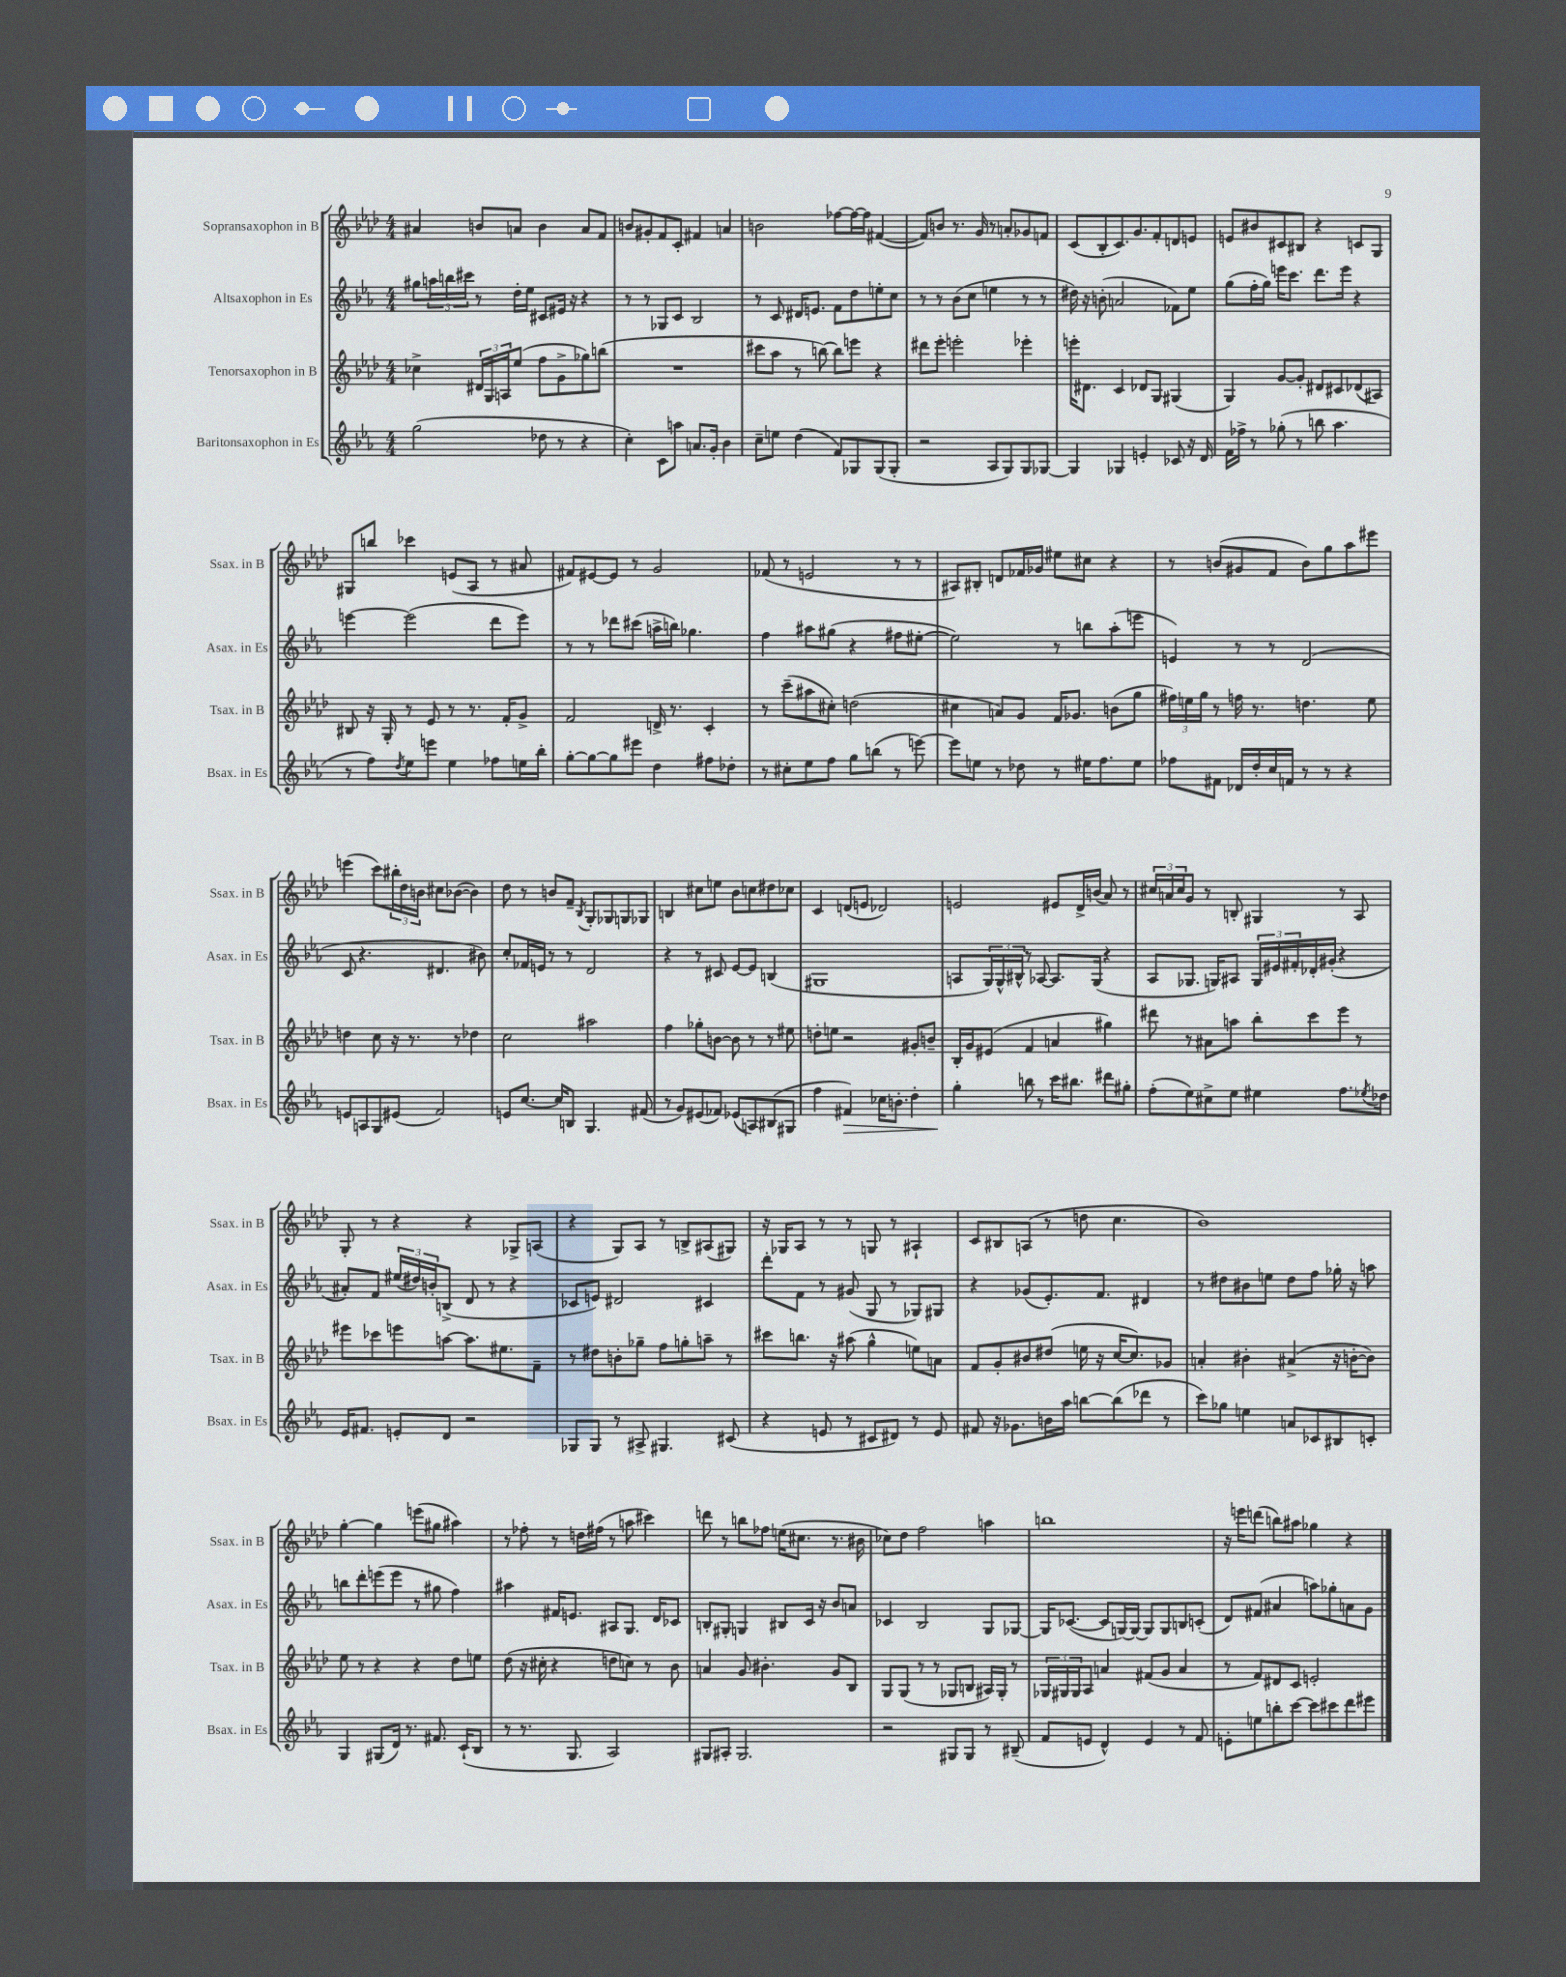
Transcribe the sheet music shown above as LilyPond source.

<<
\new StaffGroup <<
\new Staff = "s0" \with { instrumentName = "Sopransaxophon in B" shortInstrumentName = "Ssax. in B" } {
    \clef treble \key aes \major \numericTimeSignature \time 4/4
    ais'4 b'8 a'8 b'4 a'8 f'8 |
    b'8 gis'8-. f'8 c'8-. fis'4 a'4 |
    b'2 fes''8~ fes''16~ fes''16 fis'4~( |
    fis'8) b'8 r8. g'16 r8 a'8-. ges'8 f'8 |
    c'8( bes8-. c'8.) g'8. f'8-. d'8 e'8 |
    e'8 bis'8 cis'8 bis8 r4 c'8 g8 |
    gis8 b''8 ces'''4 e'8( aes8 r8 ais'8 |
    fis'8) eis'8~ eis'8 r8 g'2 |
    fes'8( r8 e'2 r8 r8 |
    ais8) bis8-. d'8 fes'16 ges'16 eis''8 cis''8 r4 |
    r8 b'8( gis'8 f'8 b'8) g''8 aes''8 eis'''8 |
    e'''4( c'''8) \tuplet 3/2 { bis''16-. des''16 b'16 } cis''8 bes'8~( bes'4) |
    des''8 r8 b'8 f'8-- \acciaccatura { bes8 } g8-. ges8 g8 ges8 |
    b4 cis''8 e''8 bes'8 c''8 dis''8 ces''8 |
    c'4 d'8( e'8 des'2) |
    e'2 eis'8 des'16-> b'16( aes'8) r8 |
    \tuplet 3/2 { cis''16 a'16 cis''16 } g'8 r8 b8-. gis4 r8 aes8 |
    g8-. r8 r4 r4 ges8-> a8( |
    r4 g8) aes8 r8 b8-> ais8( gis8) |
    r16 ges16 aes8 r8 r8 g8 r8 ais4-! |
    c'8 bis8 a8( r8 d''8 c''4. |
    bes'1) |
    g''4~-. g''4 e'''8( gis''8 ais''4) |
    r8 fes''8-. r8 d''16 fis''16( r8 a''8 cis'''4) |
    d'''8 r8 b''8 fes''8 e''16( cis''8. r8. bis'16 |
    ces''8) des''8 f''2 a''4 |
    b''1 |
    r16 e'''16 d'''8( b''8) ais''8 ges''4 r4 \bar "|." |
}
\new Staff = "s1" \with { instrumentName = "Altsaxophon in Es" shortInstrumentName = "Asax. in Es" } {
    \clef treble \key ees \major \numericTimeSignature \time 4/4
    gis''8 \tuplet 3/2 { a''16 b''16 cis'''16 } r8 d''16-. ees''16 cis'8 eis'16 r16 r4 |
    r8 r8 ges8 c'8 bes2 |
    r8 c'8 dis'16 e'8. f'8 d''8 e''8-. c''8 |
    r8 r8 bes'8( c''8 e''4 r8 r8 |
    dis''16) r16 b'8-.( a'2 fes'8) ees''8 |
    g''8( f''16-. g''16) e'''16 c'''8. d'''8. e'''16 r4 |
    e'''4~ e'''2( d'''8 e'''8) |
    r8 r8 des'''8 cis'''8( a''16-> b''16) ges''4. |
    f''4 ais''8 gis''8( r4 fis''8 eis''8~-. |
    eis''2) r8 b''8 aes''8-.( e'''8 |
    e'4) r8 r8 d'2( |
    c'8 r4. dis'4. bis'8) |
    c''8-. fes'16 e'16 r8 r8 d'2 |
    r4 r8 cis'8 ees'8~ ees'8 b4( |
    gis1 |
    a8 \tuplet 3/2 { g16) g16-^ bis16-^ } r8 aes8~ aes8. g16( r4 |
    aes8 ges8. g16) ais8 \tuplet 3/2 { g16 eis'16 fis'16-. } des'16-. gis'16-.( r4 |
    ais'8-.) f'8 \tuplet 3/2 { eis''16( dis''16) b'16-. } b8->( d'8 r8 r4 |
    ces'8 e'8) dis'2 cis'4 |
    d'''8-. f'8 r8 gis'8( g8 r8 ges8) gis8 |
    r4 ges'8( ees'8.-.) f'8. dis'4 |
    r8 dis''8 bis'8 e''8 dis''8 f''8 ges''16-. r16 a''8 |
    b''8 d'''8-. e'''8( e'''8 r8 gis''8 f''4) |
    ais''4 fis'16 e'8. ais8 g8. d'16 ces'8 |
    b8-. gis8-. g4 bis8 c'16 r16 bes'8 a'8 |
    ces'4 bes2 g8 ges8~ |
    ges16 ces'8.~( ces'8 g16~) g16~ g8 g8 b8 c'8-.( |
    d'8) fis'8( ais'4 a''8) ges''8-. a'8 g'8 \bar "|." |
}
\new Staff = "s2" \with { instrumentName = "Tenorsaxophon in B" shortInstrumentName = "Tsax. in B" } {
    \clef treble \key aes \major \numericTimeSignature \time 4/4
    ces''4-> \tuplet 3/2 { dis'16 g16 a16 } ees''8( f''8 g'8-> ges''8) b''8( |
    R1 |
    cis'''8 aes''8 r8 b''8~) b''8 e'''8 r4 |
    dis'''8 ees'''8-. e'''2-. ees'''4-. |
    e'''16-. dis'8. c'4 des'8 g8 gis4( |
    g4) g'8~ g'8-. dis'8 cis'8 des'8( ais8) |
    bis8 r16 g16-. r8 ees'8 r8 r8. f'16-. g'8-> |
    f'2 d'16-> r8. c'4-. |
    r8 c'''8--( ais''8 cis''8-.) d''2( |
    cis''4 a'8) g'8 f'16 ges'8. b'8( g''8 |
    \tuplet 3/2 { fis''16) e''16 g''16 } r8 f''16 r8. d''4. e''8 |
    d''4 c''8 r16 r8. r8 des''4 |
    c''2 ais''2 |
    f''4 ges''8-. b'8~ b'8 r8 r8 eis''8 |
    d''8-. e''8 r2 gis'8-. b'8-- |
    bes16-. g'16 eis'8( f'4 a'4 gis''4) |
    dis'''8 r8 ais'8 a''8 bes''8-. c'''8 ees'''8 r8 |
    eis'''8 ces'''8 e'''8 a''8~ a''8. eis''8. f'8-- |
    r8 dis''8 b'8-. ges''8-- f''8 g''8-. a''8-- r8 |
    cis'''8 b''8. r16 ais''8( g''4-^ e''8) a'8 |
    f'8 g'8-. bis'8 dis''8( e''16 r16 c''16~ c''8.) ges'8 |
    a'4-. bis'4-. ais'4->( r16 b'16~-. b'8) |
    ees''8 r8 r4 r4 des''8 e''8 |
    des''8( r16 cis''16-. r4 d''8 c''8) r8 bes'8 |
    a'4 g'8 bis'4.-. g'8 bes8 |
    g8 g8( r8 r8 ges8 b8 ais16) ges16-. r8 |
    \tuplet 3/2 { ges16 gis16 gis16 } aes8 a'4 fis'8( g'8 a'4 |
    r8 f'8) dis'8 c'8 e'2-. \bar "|." |
}
\new Staff = "s3" \with { instrumentName = "Baritonsaxophon in Es" shortInstrumentName = "Bsax. in Es" } {
    \clef treble \key ees \major \numericTimeSignature \time 4/4
    g''2( des''8 r8 r4 |
    c''4-.) c'8 a''8 a'8. g'16-. bes'4 |
    c''8-- e''8 d''4( f'8) ges8 ges8( ges8-. |
    r2 aes8 g8) g8 ges8~ |
    ges4 ges4 e'4-. ces'8 r16 d'16 |
    f'16 fes''16-> r8 ges''8-.( r8 b''8 aes''4. |
    r8 f''8) \acciaccatura { d''8 } ees''8 e'''8 ees''4 fes''8 e''16 bes''16-. |
    g''8~-. g''8~ g''8 eis'''8 d''4 fis''8 des''8-. |
    r8 cis''8-. ees''8 f''8 g''8 b''8( r8 e'''8~) |
    e'''8 e''8 r8 des''8 r8 eis''16 f''8. eis''8 |
    fes''8 fis'8 des'16 d''16-. c''16 f'16 r8 r8 r4 |
    e'8 a8 g8 eis'8( f'2) |
    e'8 c''8.~ c''16 b8 g4. fis'8( |
    r8 g'8) eis'8( fes'8) ees'8( a8) bis8( gis8 |
    f''4 fis'4\>) ces''16 b'8.-. d''4-. |
    g''4-.\! b''8 r8 c'''16 bis''8. dis'''8 gis''8-. |
    f''8-.( ees''8) cis''8-> ees''8 eis''4 f''8. \acciaccatura { ees''8 } des''16 |
    ees'16 fis'8. e'8-. d'8 r2 |
    ges8 ges8 r8 ais8-> gis4. cis'8( |
    r4 e'8 r8 cis'8 dis'8) r8 e'8 |
    fis'8 r16 ges'8. b'16 aes''16 b''8~ b''8( des'''8 r8 |
    c'''8) ges''8 e''4 a'8 ces'8 bis8 c'8-. |
    g4 gis8( d'16) r8. fis'8. c'16-!( bes8 |
    r8 r8. g8. aes2) |
    gis8 ais8-. gis2. |
    r2 gis8 gis8 r8 bis8--( |
    f'8 e'8 d'4-^) e'4 r8 f'8 |
    e'8-. e''8 b''8-. c'''8~ c'''8 cis'''8 d'''8 eis'''8 \bar "|." |
}
>>
>>
\layout { \context { \Score \remove "Bar_number_engraver" } }
